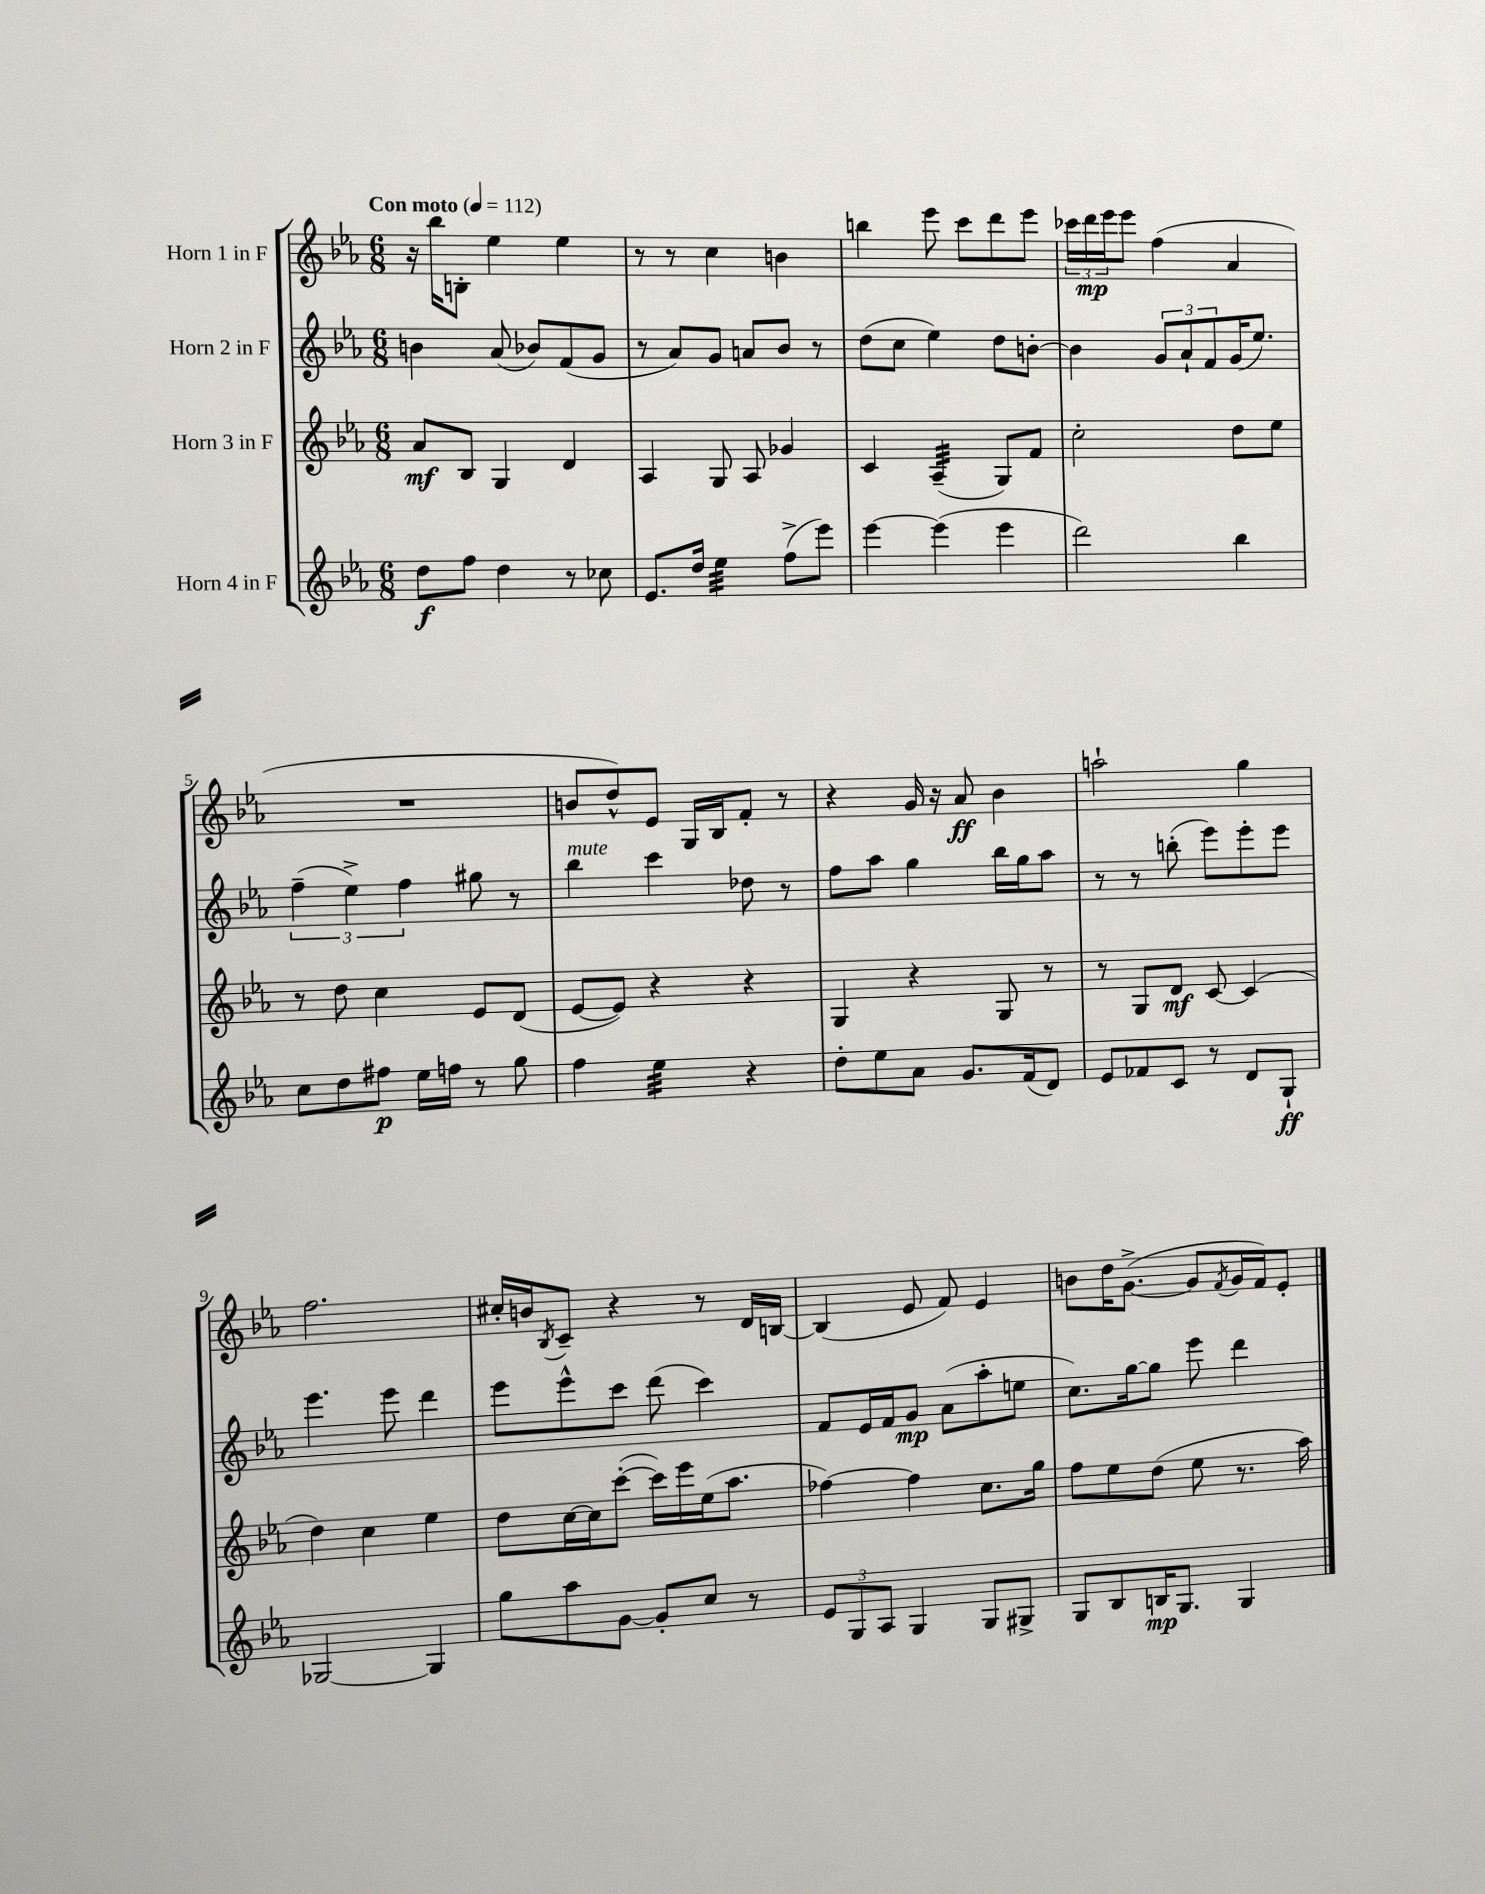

**kern	**kern	**kern	**kern
*staff4	*staff3	*staff2	*staff1
*clefG2	*clefG2	*clefG2	*clefG2
*k[b-e-a-]	*k[b-e-a-]	*k[b-e-a-]	*k[b-e-a-]
*M6/8	*M6/8	*M6/8	*M6/8
*MM112	*MM112	*MM112	*MM112
8dd\L	8a-/L	4b\	16r
.	.	.	16bb-\LK
8ff\J	8B-/J	.	8B'\J
4dd\	4G/	(8a-/	4ee-\
.	.	8b-/L)	.
8r	4d/	(8f/	4ee-\
8cc-\	.	8g/J	.
=	=	=	=
8.e-/L	4A-/	8r	8r
.	.	8a-/L)	8r
16dd/Jk	.	.	.
4ee-\	8G/	8g/J	4cc\
.	8A-/	8a/L	.
(8ff^\L	4g-/	8b-/J	4b\
8eee-\J)	.	8r	.
=	=	=	=
[4eee-\	4c/	(8dd\L	4bb\
.	.	8cc\J	.
(4eee-\]	(4A-~/	4ee-\)	8eee-\
.	.	.	8ccc\L
4eee-\	8G/L)	8dd\L	8ddd\
.	8f/J	[8b'\J	8eee-\J
=	=	=	=
2ddd\)	2cc'\	4b\]	24ccc-\LL
.	.	.	24ddd\
.	.	.	24eee-\J
.	.	.	8eee-\J
.	.	12g/L	(4ff\
.	.	12a-`/	.
.	.	12f/	.
4bb-\	8dd\L	(16g/K	4a-/
.	.	8.ee-/J)	.
.	8ee-\J	.	.
=	=	=	=
8cc\L	8r	(6ff~\	2.r
8dd\	8dd\	.	.
.	.	6ee-^\)	.
8ff#\J	4cc\	.	.
.	.	6ff\	.
16ee-\LL	.	.	.
16ff\JJ	.	.	.
8r	8e-/L	8gg#\	.
8gg\	(8d/J	8r	.
=	=	=	=
4ff\	[8e-/L	4bb-\	8b/L
.	8e-/]J)	.	8dd^^/)
4ee-\	4r	4ccc\	8e-/J
.	.	.	16G/LL
.	.	.	16B-/J
4r	4r	8dd-\	8f'/J
.	.	8r	8r
=	=	=	=
8dd'\L	4G/	8ff\L	4r
8ee-\	.	8aa-\J	.
8a-\J	4r	4gg\	16g/
.	.	.	16r
8.g/L	.	.	8a-/
.	8G/	16bb-\LL	4b-\
(16f/k	.	16gg\J	.
8d/J)	8r	8aa-\J	.
=	=	=	=
8e-/L	8r	8r	2aa`\
8f-/	8G/L	8r	.
8c/J	8d/J	(8bb'\	.
8r	[8c/	8eee-\L)	.
8d/L	(4c/]	8eee-'\	4gg\
8G`/J	.	8eee-\J	.
=	=	=	=
[2G-/	4dd\)	4.eee-\	2.ff\
.	4cc\	.	.
.	.	8eee-\	.
4G-/]	4ee-\	4ddd\	.
=	=	=	=
8gg\L	8dd\L	8eee-\L	16cc#'/LL
.	.	.	16b/J
.	.	.	8qB-/
8aa-\	[16cc\L	8eee-^^\	8c~/J
.	16cc\]J	.	.
[8g\J	([8ccc'\J	8ccc\J	4r
8g'/]L	16ccc\]LL)	(8ddd\	.
.	16eee-\	.	.
8cc/J	(16ee-\J	4ccc\)	8r
.	8.aa-\J	.	.
8r	.	.	16d/LL
.	.	.	[16B/JJ
=	=	=	=
12e-/L	[4ff-\)	8f/L	(4B/]
12G/	.	.	.
.	.	16e-/L	.
12A-/J	.	.	.
.	.	16f/J	.
4G/	4ff-\]	8g/J	8e-/
.	.	(8a-\L	8f/)
8G/L	8.cc\L	8aa-'\	4e-/
8G#^/J	.	8ee\J	.
.	16gg\Jk	.	.
=	=	=	=
8G/L	8ff\L	8.cc\L)	8b\L
8B-/	8ee-\	.	16dd\K
.	.	[16gg\k	([8.g^\J
16B/K	(8dd\J	8gg\]J	.
8.G/J	.	.	.
.	8ee-\	8eee-\	8g/]L
.	.	.	8qf/
4G/	8.r	4ddd\	16g/L
.	.	.	16f/J)
.	.	.	8e-'/J
.	16aa-\)	.	.
==	==	==	==
*-	*-	*-	*-
